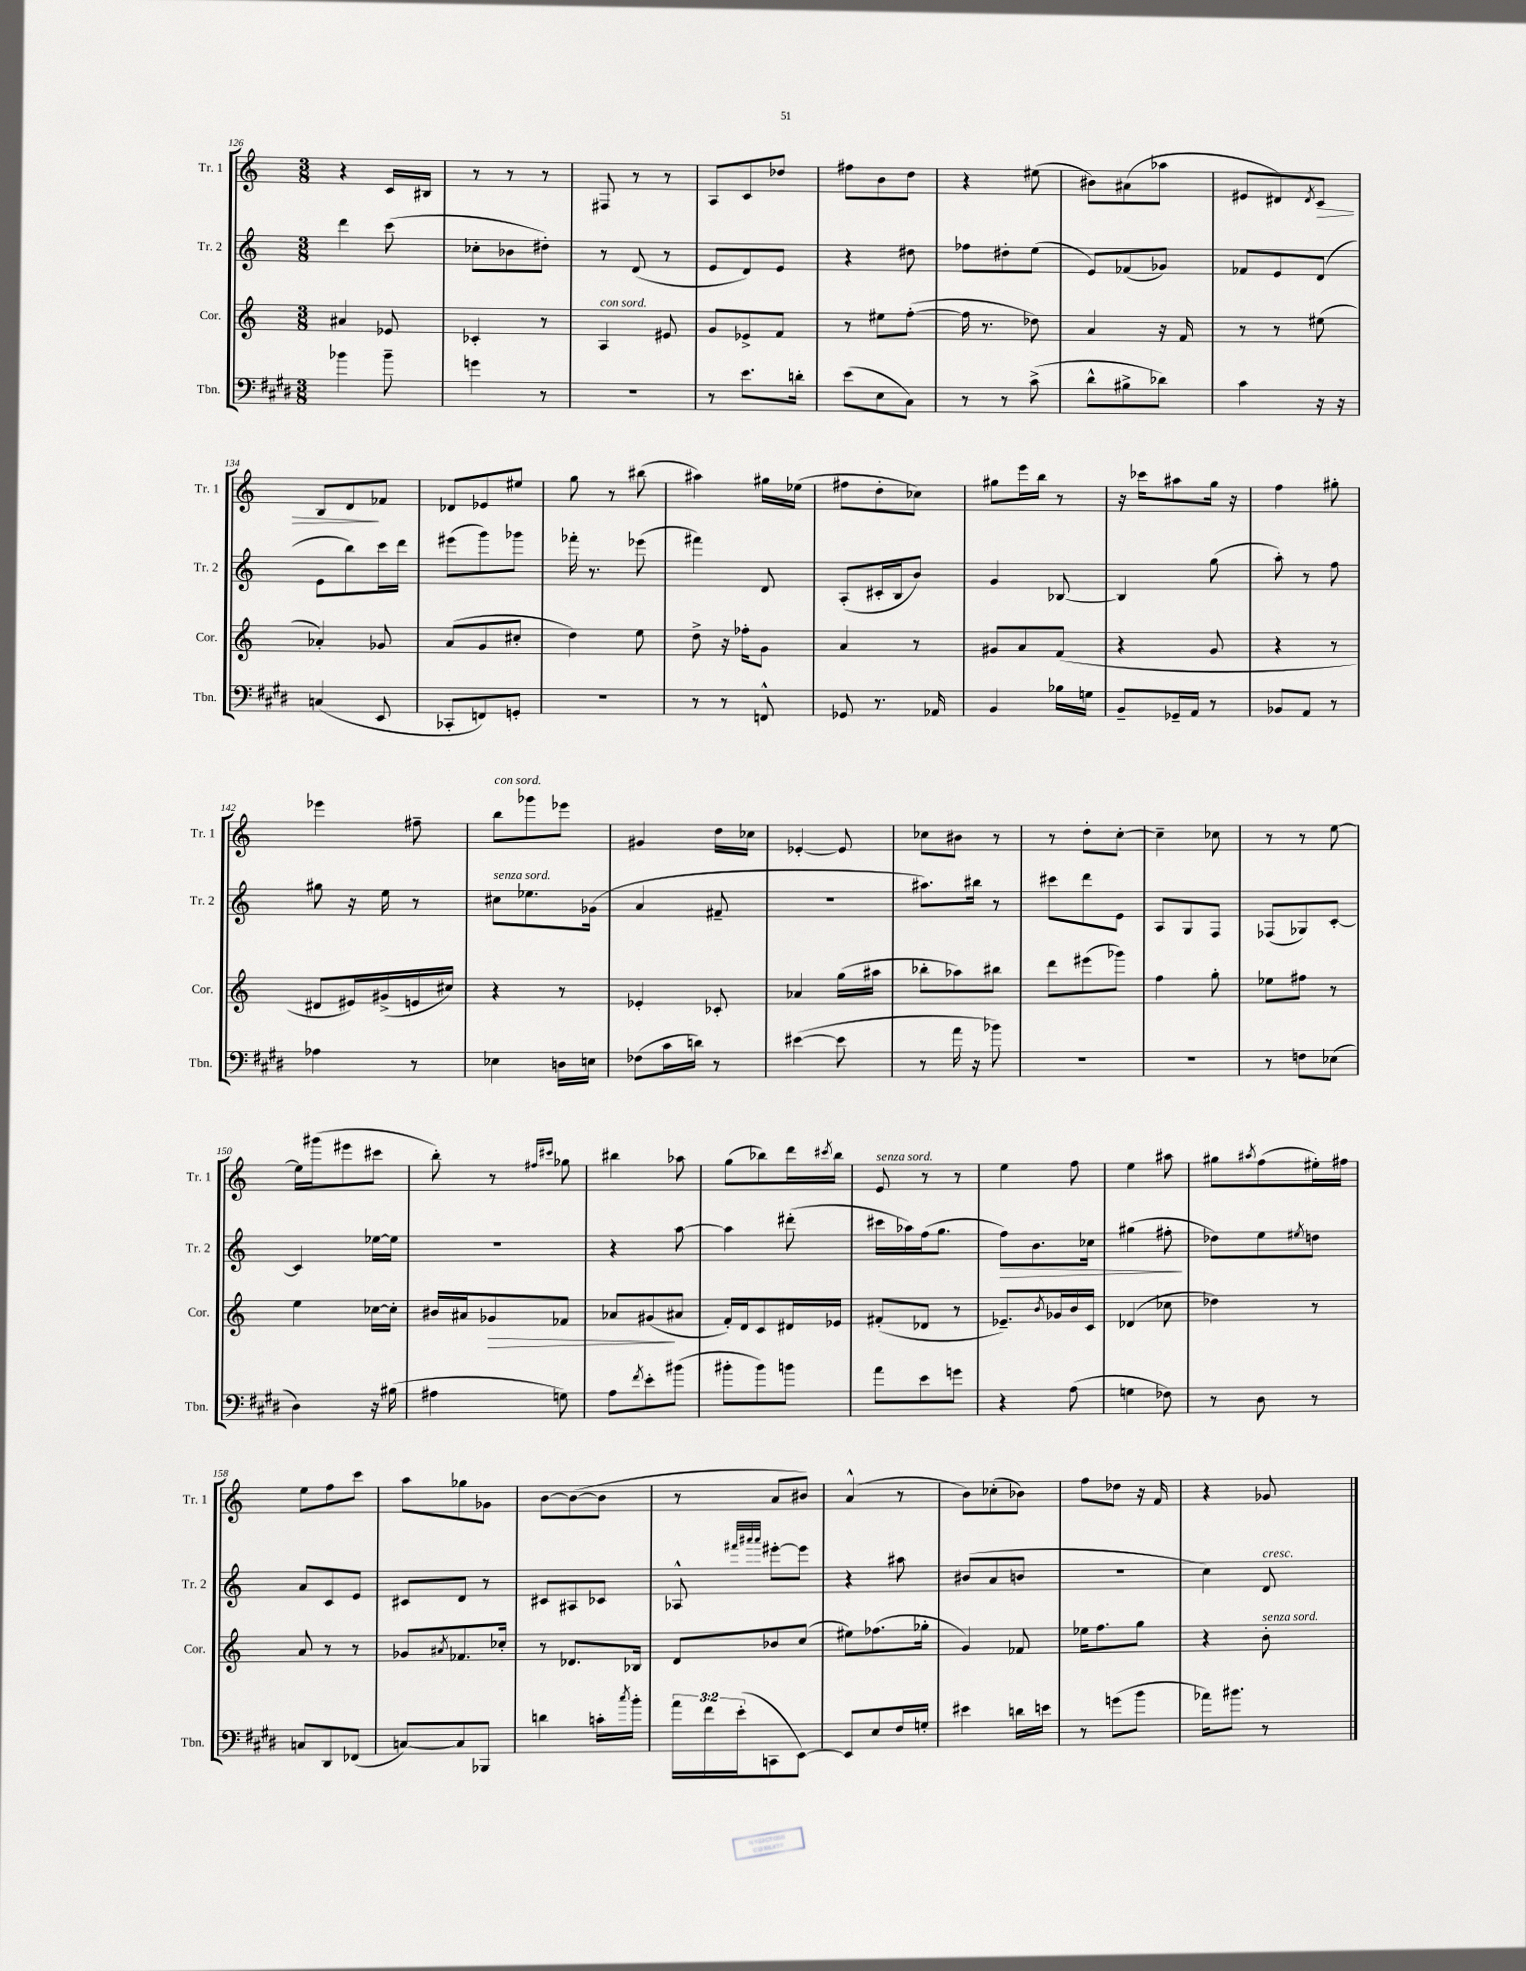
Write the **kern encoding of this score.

**kern	**kern	**dynam	**kern	**dynam	**kern	**dynam
*part4	*part3	*part3	*part2	*part2	*part1	*part1
*staff4	*staff3	*staff3	*staff2	*staff2	*staff1	*staff1
*I"Tbn.	*I"Cor.	*	*I"Tr. 2	*	*I"Tr. 1	*
*I'Tbn.	*I'Cor.	*	*I'Tr. 2	*	*I'Tr. 1	*
*clefF4	*clefG2	*	*clefG2	*	*clefG2	*
*k[f#c#g#d#]	*k[]	*	*k[]	*	*k[]	*
*M3/8	*M3/8	*	*M3/8	*	*M3/8	*
=126	=126	=126	=126	=126	=126	=126
4b-X\	4a#X/	.	4ddd\	.	4r	.
8b-~\	8e-X/	.	(8ccc\	.	16c/LL	.
.	.	.	.	.	16B#X/JJ	.
=127	=127	=127	=127	=127	=127	=127
4gn\	4c-X'/	.	8cc-X'\L	.	8r	.
.	.	.	8b-X\	.	8r	.
8r	8r	.	8dd#X'\J)	.	8r	.
=128	=128	=128	=128	=128	=128	=128
!	!LO:TX:a:i:t=con sord.	!	!	!	!	!
4.r	4A/	.	8r	.	8F#X/	.
.	.	.	(8d/	.	8r	.
.	8e#X/	.	8r	.	8r	.
=129	=129	=129	=129	=129	=129	=129
8r	8g/L	.	8e/L	.	8A/L	.
8.e\L	8e-X^/	.	8d/)	.	8c/	.
.	8f/J	.	8e/J	.	8dd-X/J	.
16dn'\Jk	.	.	.	.	.	.
=130	=130	=130	=130	=130	=130	=130
(8e\L	8r	.	4r	.	8ff#X\L	.
8E\	8ee#X\L	.	.	.	8b\	.
8C#\J)	([8ff'\J	.	8dd#X\	.	8dd\J	.
=131	=131	=131	=131	=131	=131	=131
8r	16ff\]	.	8ff-X\L	.	4r	.
.	8.r	.	.	.	.	.
8r	.	.	8dd#X'\	.	.	.
(8c#^\	8dd-X\)	.	(8ee\J	.	(8ee#X\	.
=132	=132	=132	=132	=132	=132	=132
8d#^^\L	4a/	.	8e/L)	.	8b#X\L)	.
8B#X^\	.	.	(8f-X/	.	(8a#X\	.
8d-X\J)	16r	.	8g-X/J)	.	8aa-X\J	.
.	16f/	.	.	.	.	.
=133	=133	=133	=133	=133	=133	=133
4c#\	8r	.	8f-X/L	.	8e#X/L	.
.	8r	.	8e/	.	8d#X/)	.
.	.	.	.	.	8qd#/	.
!	!	!	!	!	!	!LO:HP:b
16r	(8ee#X\	.	(8d/J	.	8c/J	>
16r	.	.	.	.	.	.
!!LO:LB:g=z
=134	=134	=134	=134	=134	=134	=134
(4Cn/	4a-X'/)	.	8e\L	.	8B/L	.
.	.	.	8bb\)	.	8d/	.
8EE/	8g-X/	.	16ccc\L	.	8f-X/J	]
.	.	.	16ddd\JJ	.	.	.
=135	=135	=135	=135	=135	=135	=135
8CC-X'/L	(8a/L	.	(8eee#X\L	.	8d-X/L	.
8FFn/)	8g/	.	8ggg\)	.	8e-X/	.
8GGn'/J	8cc#X'/J	.	8ggg-X\J	.	8ee#X/J	.
=136	=136	=136	=136	=136	=136	=136
4.r	4dd\)	.	16fff-X'\	.	8gg\	.
.	.	.	8.r	.	.	.
.	.	.	.	.	8r	.
.	8ee\	.	(8eee-X\	.	(8bb#X\	.
=137	=137	=137	=137	=137	=137	=137
8r	8dd^\	.	4fff#X\)	.	4aa#X\)	.
8r	16r	.	.	.	.	.
.	16ff-X'\KL	.	.	.	.	.
8FFn^^/	8g\J	.	8d/	.	16gg#X\LL	.
.	.	.	.	.	(16ee-X\JJ	.
=138	=138	=138	=138	=138	=138	=138
8GG-X/	4a/	.	(8A'/L	.	8ff#X\L	.
8.r	.	.	16c#X'/L	.	8dd'\	.
.	.	.	16B/J	.	.	.
.	8r	.	8b/J)	.	8cc-X\J)	.
16AA-X/	.	.	.	.	.	.
=139	=139	=139	=139	=139	=139	=139
4BB/	8g#X/L	.	4g/	.	8gg#X\L	.
.	8a/	.	.	.	16eee\L	.
.	.	.	.	.	16bb\JJ	.
16B-X\LL	(8f/J	.	[8B-X/	.	8r	.
16Gn\JJ	.	.	.	.	.	.
=140	=140	=140	=140	=140	=140	=140
8BB~/L	4r	.	4B-/]	.	16r	.
.	.	.	.	.	16ccc-X\KL	.
16GG-X~/L	.	.	.	.	8aa#X\	.
16AA/JJ	.	.	.	.	.	.
8r	8g/	.	(8gg\	.	16gg\Jk	.
.	.	.	.	.	16r	.
=141	=141	=141	=141	=141	=141	=141
8BB-X/L	4r	.	8aa'\)	.	4ff\	.
8AA/J	.	.	8r	.	.	.
8r	8r	.	8ff\	.	8gg#X'\	.
!!LO:LB:g=z
=142	=142	=142	=142	=142	=142	=142
4A-X\	8d#X/L	.	8gg#X\	.	4eee-X\	.
.	16e#X/L)	.	16r	.	.	.
.	(16g#X^/	.	16ee\	.	.	.
8r	16en/	.	8r	.	8ff#X~\	.
.	16cc#X/JJ)	.	.	.	.	.
=143	=143	=143	=143	=143	=143	=143
!	!	!	!	!	!LO:TX:a:i:t=con sord.	!
!	!	!	!LO:TX:a:i:t=senza sord.	!	!	!
4E-X\	4r	.	8cc#X\L	.	8bb\L	.
.	.	.	8.ee-X\	.	8ggg-X\	.
16Dn\LL	8r	.	.	.	8eee-X\J	.
16En\JJ	.	.	(16g-X\Jk	.	.	.
=144	=144	=144	=144	=144	=144	=144
(8F-X\L	4e-X'/	.	4a/	.	4g#X/	.
16c#\L	.	.	.	.	.	.
16dn\JJ)	.	.	.	.	.	.
8r	8c-X'/	.	8f#X~/	.	16dd\LL	.
.	.	.	.	.	16cc-X\JJ	.
=145	=145	=145	=145	=145	=145	=145
([4e#X\	4a-X/	.	4.r	.	[4e-X'/	.
8e#\]	(16gg\LL	.	.	.	8e-/]	.
.	16aa#X\JJ	.	.	.	.	.
=146	=146	=146	=146	=146	=146	=146
8r	8bb-X'\L	.	8.aa#X\L)	.	8cc-X\L	.
16a\	8aa-X\)	.	.	.	8b#X\J	.
16r	.	.	16bb#X\Jk	.	.	.
8b-X\)	8bb#X\J	.	8r	.	8r	.
=147	=147	=147	=147	=147	=147	=147
4.r	8ddd\L	.	8ccc#X\L	.	8r	.
.	(8eee#X\	.	8ddd\	.	8dd'\L	.
.	8ggg-X\J)	.	8e\J	.	[8cc'\J	.
=148	=148	=148	=148	=148	=148	=148
4.r	4ff\	.	8A/L	.	4cc~\]	.
.	.	.	8G/	.	.	.
.	8gg'\	.	8F/J	.	8cc-X\	.
=149	=149	=149	=149	=149	=149	=149
8r	8ee-X\L	.	(8F-X/L	.	8r	.
8Fn\L	8ff#X\J	.	8G-X/)	.	8r	.
(8E-X\J	8r	.	[8c'/J	.	[8ee\	.
!!LO:LB:g=z
=150	=150	=150	=150	=150	=150	=150
4D#\)	4ee\	.	4c/]	.	16ee\LL]	.
.	.	.	.	.	(16ggg#X\J	.
.	.	.	.	.	8eee#X\	.
16r	[16cc-X\LL	.	[16ee-X\LL	.	8ccc#X\J	.
(16B#X\	16cc-'\JJ]	.	16ee-\JJ]	.	.	.
=151	=151	=151	=151	=151	=151	=151
4A#X\	16b#X/LL	.	4.r	.	8bb'\)	.
.	16a#X/J	.	.	.	.	.
!	!	!LO:HP:b	!	!	!	!
.	8g-X/	>	.	.	8r	.
.	.	.	.	.	16qqff#X/LL	.
.	.	.	.	.	16qqccc#X/JJ	.
8Gn\)	8f-X/J	.	.	.	8gg-X\	.
=152	=152	=152	=152	=152	=152	=152
8A\L	8a-X/L	.	4r	.	4bb#X\	.
8qf#/	.	.	.	.	.	.
8e'\	(8g#X/	.	.	.	.	.
(8b#X\J	8a#X/J	]	[8aa\	.	8aa-X\	.
=153	=153	=153	=153	=153	=153	=153
8b#X'\L	16f'/LL)	.	4aa\]	.	(8gg\L	.
.	16d/J	.	.	.	.	.
8b#\)	8c/	.	.	.	8bb-X\)	.
8bn\J	16d#X/L	.	(8ddd#X'\	.	16ddd\L	.
.	.	.	.	.	8qccc#X/	.
.	16e-X/JJ	.	.	.	16bb-\JJ	.
=154	=154	=154	=154	=154	=154	=154
!	!	!	!	!	!LO:TX:a:i:t=senza sord.	!
8a\L	(8f#X'/L	.	16ccc#X\LL	.	8e/	.
.	.	.	16aa-X\)	.	.	.
8e\	8d-X/J	.	(16ff\J	.	8r	.
.	.	.	8.gg\J	.	.	.
8gn\J	8r	.	.	.	8r	.
=155	=155	=155	=155	=155	=155	=155
!	!	!	!	!LO:HP:b	!	!
4r	8.e-X~/L)	.	8ff\L)	>	4ee\	.
.	.	.	8.b\	.	.	.
.	8qb/	.	.	.	.	.
.	16g-X/L	.	.	.	.	.
(8A\	16b/	.	.	.	8ff\	.
.	16c/JJ	.	16cc-X\Jk	.	.	.
=156	=156	=156	=156	=156	=156	=156
4Gn\	(4d-X/	.	(4gg#X\	.	4ee\	.
8F-X\)	8cc-X\	.	8ff#X'\	.	8aa#X\	.
.	.	.	.	]	.	.
=157	=157	=157	=157	=157	=157	=157
8r	4dd-X\)	.	8dd-X\L)	.	8gg#X\L	.
.	.	.	.	.	8qaa#X/	.
8D#\	.	.	8ee\	.	(8ff\	.
.	.	.	8qee#X/	.	.	.
8r	8r	.	8ddn\J	.	16ee#X'\L)	.
.	.	.	.	.	16ff#X\JJ	.
!!LO:LB:g=z
=158	=158	=158	=158	=158	=158	=158
8Cn/L	8a/	.	8a/L	.	8ee\L	.
8DD#/	8r	.	8c/	.	8ff\	.
(8FF-X/J	8r	.	8e/J	.	8ccc\J	.
=159	=159	=159	=159	=159	=159	=159
[8Cn/L)	8g-X/L	.	8c#X/L	.	8aa\L	.
.	8qa#X/	.	.	.	.	.
8C/]	8.f-X/	.	8d/J	.	8gg-X\	.
8BBB-X/J	.	.	8r	.	8g-X\J	.
.	16cc-X'/Jk	.	.	.	.	.
=160	=160	=160	=160	=160	=160	=160
4dn\	8r	.	8c#X/L	.	[8b\L	.
.	8.d-X/L	.	8A#X/	.	(8b\_	.
16cn'\LL	.	.	8c-X/J	.	8b\J]	.
8qcc#/	.	.	.	.	.	.
16b'\JJ	16B-X/Jk	.	.	.	.	.
=161	=161	=161	=161	=161	=161	=161
24a\LL	8d/L	.	8A-X^^/	.	8r	.
24f#\	.	.	.	.	.	.
(24e'\J	.	.	.	.	.	.
.	.	.	32qqfff#X/LLL	.	.	.
.	.	.	32qqaaa#X/	.	.	.
.	.	.	32qqaaa#/JJJ	.	.	.
8CCn\	8b-X/	.	[8eee#X'\L	.	8a/L	.
[8EE\J)	(8cc/J	.	8eee#\J]	.	8b#X/J)	.
=162	=162	=162	=162	=162	=162	=162
8EE/L]	8ee#X\L)	.	4r	.	(4a^^/	.
8E/	(8.ff-X\	.	.	.	.	.
16F#/L	.	.	8aa#X\	.	8r	.
16Gn'/JJ	16gg-X'\Jk	.	.	.	.	.
=163	=163	=163	=163	=163	=163	=163
4e#X\	4g/)	.	(8b#X/L	.	8b\L)	.
.	.	.	8a/	.	(8cc-X'\	.
16dn\LL	8f-X/	.	8bn/J	.	8b-X\J)	.
16en\JJ	.	.	.	.	.	.
=164	=164	=164	=164	=164	=164	=164
8r	16ee-X\KL	.	4.r	.	8ff\L	.
.	8.ff\	.	.	.	.	.
(8gn\L	.	.	.	.	8dd-X\J	.
8b\J	8gg\J	.	.	.	16r	.
.	.	.	.	.	16f/	.
=165	=165	=165	=165	=165	=165	=165
16a-X\KL)	4r	.	4cc\)	.	4r	.
8.b#X\J	.	.	.	.	.	.
!	!	!	!LO:TX:a:i:t=cresc.	!	!	!
!	!LO:TX:a:i:t=senza sord.	!	!	!	!	!
8r	8b'\	.	8d/	.	8g-X/	.
==	==	==	==	==	==	==
*-	*-	*-	*-	*-	*-	*-
